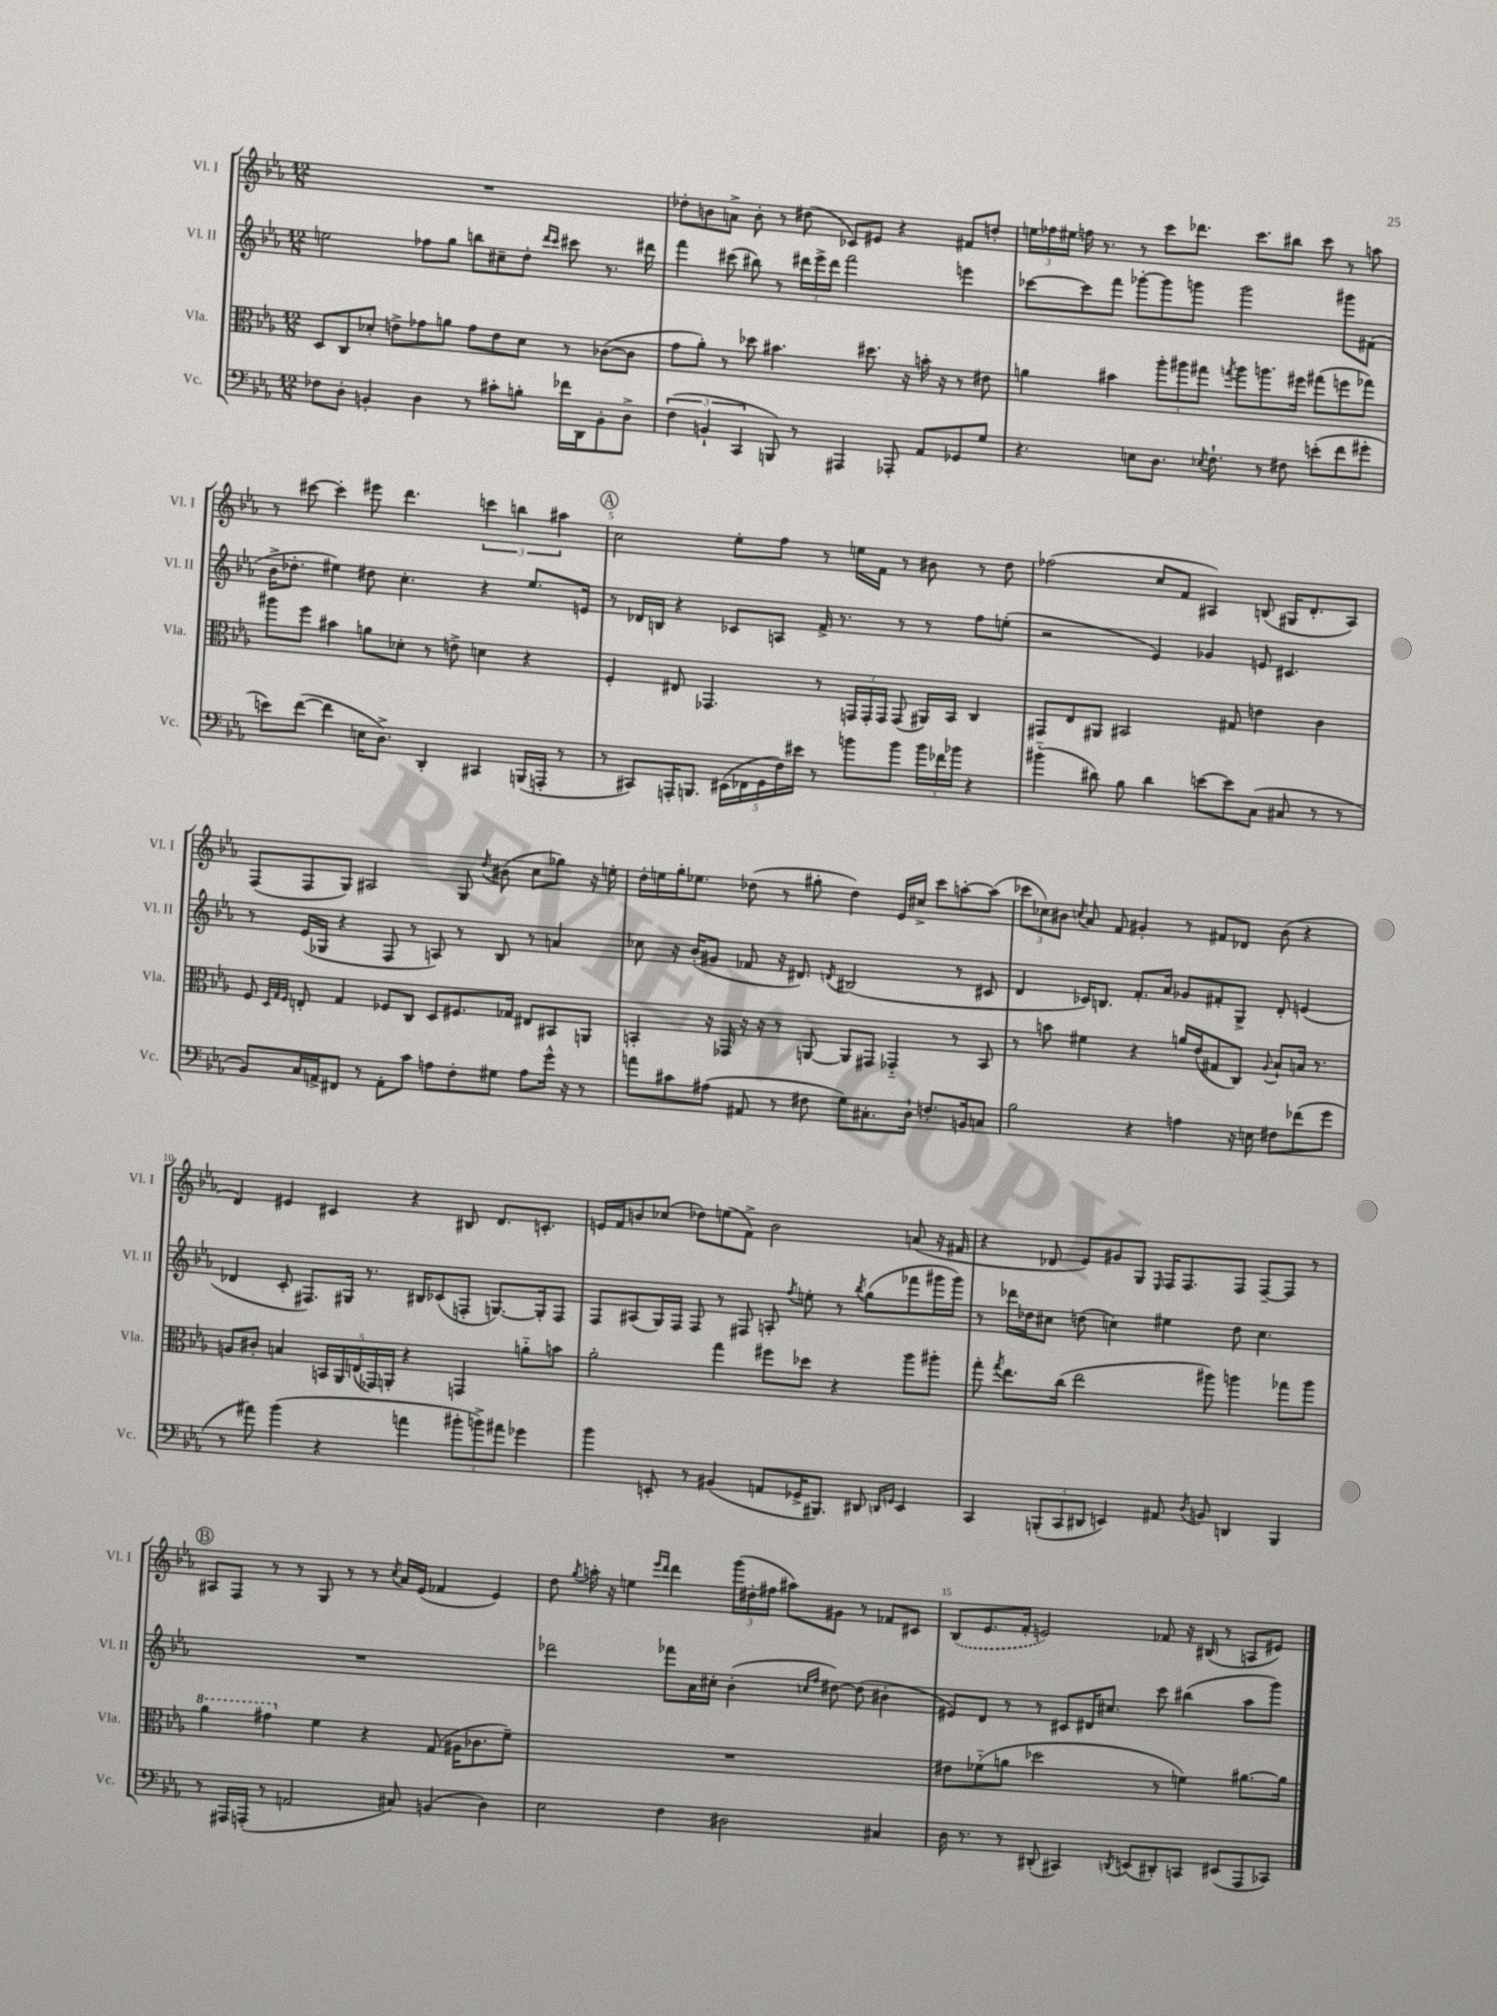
<<
\new StaffGroup <<
\new Staff = "s0" \with { instrumentName = "Vl. I" shortInstrumentName = "Vl. I" } {
    \clef treble \key ees \major \numericTimeSignature \time 12/8
    \autoBeamOff R1. |
    des''8[-. b'8 a'8]-> b'8-. r8 dis''8( ces'8[) eis'8] r4 fis'8[ d''8]-. |
    \tuplet 3/2 { e''16[ fes''16 eis''16] } f''16 r8. r8 c'''8[ des'''8.] c'''8.[ bis''8] c'''8 r8 a''8 |
    r8 cis'''8~ cis'''4-. eis'''8 d'''4. \tuplet 3/2 { c'''4 b''4 ais''4 } |
    \mark \markup { \circle "A" } c''2 ees''8[-. f''8] r8 e''16[ f'16] r8 bis'8 r8 d''8 |
    fes''2( c''8[ f'8] ais4) b8( gis16[ d'8.-. ais8]) |
    f8[( f8 g8]) ais2 g8 \acciaccatura { d''8 } bis'8( c''8[ ges''8]) r16 e''16-. |
    d''16[-. e''16 g''16-. ees''8.] des''8( r8 gis''8-. des''4) ees'16[ cis''16]-> c'''8[ a''8~-. a''8]( |
    \tuplet 3/2 { ces'''8[ ces''8) bis'8] } \acciaccatura { c''8 } aes'8 f'8 gis'4-. r8 fis'8[ des'8] bis'8( r4 |
    d'4) eis'4 cis'4 r4 bis8 d'8.[ c'8.]-. |
    e'16[ f'16 b'8 ces''8]( des''8[) e''8( f'8]->) b'2 a'8( r16 fis'16 |
    r4 des'8 ees'8[) gis'8 g8] \grace { ees16 } f16[ f8. f8] f8[~-- f8] r8 |
    \mark \markup { \circle "B" } ais8[ f8] r8 r8 g8 r8 r8 \acciaccatura { c''8 } aes'16[ ees'16]( fes'4 ees'4) |
    d''8 \acciaccatura { g''8 } a''16-. r16 e''4 \grace { ees'''16[ d'''16] } d'''4 \tuplet 3/2 { g'''16[( dis''16-. fis''16] } ais''8[) gis'8] r8 fes'8[ cis'8] |
    \once \slurDashed bes8[( ees'8. f'16]-. e'2) fes'8 r16 bis16( r8 a8[ eis'8]) \bar "|." |
}
\new Staff = "s1" \with { instrumentName = "Vl. II" shortInstrumentName = "Vl. II" } {
    \clef treble \key ees \major \numericTimeSignature \time 12/8
    \autoBeamOff e''2 fes''8[ g''8] b''8[ cis''8-- d''8]-. \grace { d'''16[ c'''16] } cis'''8 r8. dis'''16 |
    f'''4 cis'''8( bis''8) r8 \tuplet 3/2 { dis'''16[ ees'''16-> dis'''16] } f'''2 e'''4 |
    ces'''8[~ ces'''8 f'''8] ges'''8[~-. ges'''8 g'''8] g'''2 gis'''8[ fis'8]( |
    bes'16[-> des''8.]-. eis''4) dis''8 c''4.-. r4 eis''8.[ e'16] |
    \mark \markup { \circle "A" } r8 des'16[ b16] r4 ces'8[ a8] f'16-> r8. r8 r8 f''8[ e''8]-.( |
    r2 ees'4) ges'4 e'8 cis'4. |
    r8 ees'16[( ges16] r4 f8 r8 a8) r8 bes8 r8 a'4 |
    ces''8 r16 bes'16[-.( gis'8] fes'8 r16 dis'8.) \acciaccatura { d'8 } bis2( r8 cis'8 |
    d'4 ces'16[) b8.] f'8.[-. aes'16] ges'8[ fis'8-. g8]-> d'8-. e'4( |
    des'4 c'8-. fis8.[) gis16] r8. bis16[ ces'8( f8]-. g8.[~) g16-. f8] |
    f8[ ais8( g16) f16] f8 r8 fis8 a8-. \acciaccatura { f''8 } e''8-. r8 \acciaccatura { bes''8 } g''8[( fes'''8 gis'''16 gis'''16]) |
    r8 des'''16[ des''16 cis''8] d''8( c''4) eis''4 d''8 c''4. |
    \mark \markup { \circle "B" } R1. |
    des'''2 fes'''8[ aes'16 cis''16]-. bes'4-.( \grace { c''16[ f''16] } dis''8~) dis''8( bis'4-. |
    eis'8[) d'8] r8 r8 cis'8[ dis'16 cis''8.] c'''8 bis''4( aes''8[ g'''8]) \bar "|." |
}
\new Staff = "s2" \with { instrumentName = "Vla." shortInstrumentName = "Vla." } {
    \clef alto \key ees \major \numericTimeSignature \time 12/8
    \autoBeamOff d8[ c8 des'8]-. e'8[-> ges'8 a'8] ges'8[ e'8 des'8] r8 ces'8[~( ces'8] |
    g'8[ aes'8]-.) r8 des''8 bis'4. dis''8. r16 b'16-. r16 r8 eis'8 |
    a'4 bis'4 \tuplet 3/2 { aes''8[-. ais''8 gis''8] } \acciaccatura { g''8 } ais''8[ a''8. fis''16] gis''8[( f''8 ges''8]) |
    ais''8[ f''8] bis'4 a'8[ des'8]-. r8 e'8-> d'4 r4 |
    \mark \markup { \circle "A" } f4-. eis8 ges,4. r8 \tuplet 3/2 { g,16[ g,16-. g,16] } g,8( ais,16[) bes,16] c4 |
    gis,8[ ees8 ais,8] bis,2 gis8 e'4 c'4 |
    f8 \grace { d32[ g32 f32] } e8-. g4 fes8[ c8] d8[ fis8. ges16] eis8[ bis,8 a,8] |
    b,4-. r16 ges,16 r16 r16 r8 a,8~ a,8[ gis,8] ges,4-_ r8 b,8 |
    r8 b'8 fis'4 r4 a'16[ ees'16( gis8 c8]) \appoggiatura { aes8 } bes8[-! b16] r8. |
    a8[ cis'8]-. b4 \tuplet 5/4 { b,16[ aes,16 e16( ges,16) a,16]-. } r4 g,4 a'8[-_ b'8] |
    aes'2-. g''4 fis''8[ des''8] r4 aes''8[ ais''8]-. |
    g''8-. \acciaccatura { g''8 } ees''8.[ c''16]( ees''2 ais''8) a''4 ges''8[ a''8] |
    \mark \markup { \circle "B" } \ottava #1 aes''4 gis''4 \ottava #0 f'4 r4 g8( ais16[ ces'8. f'8]--) |
    R1. |
    eis'8[ fes'8-_( a'8] des''2 r8 f'4) ais'8.[~ ais'16] \bar "|." |
}
\new Staff = "s3" \with { instrumentName = "Vc." shortInstrumentName = "Vc." } {
    \clef bass \key ees \major \numericTimeSignature \time 12/8
    \autoBeamOff fes8[ d8]-. b,4-. d4 r8 cis'8[-. b8]-. fes'16[ d,16 b,8-. d8]-> |
    \tuplet 3/2 { f4( b,4-! c,4 } b,,8) r8 ais,,4 aes,,8-. aes,8[ ges,8 g8] |
    r4. e8[ d8.] \acciaccatura { ees8 } f8.-! r8 fis8 e'8[-.( f'8 gis'8]-. |
    e'8[) f'8]~( f'4 e16[ d8.]->) d,4-. cis,4 b,,16[( a,,16]-. r8 |
    \mark \markup { \circle "A" } r8 cis,8[) a,,16-. b,,8.] \tuplet 5/4 { eis,16[( fes,16 g,16 f16) eis'16] } r8 b'8[ b'8] \tuplet 3/2 { b'16[ fes'16 bes'16] } r4 |
    bis'4-_( dis'8) bes8 dis'4 e'8[~ e'8 c8]( cis8 r8 r8 |
    bes,8[) c16 a,16-> fis,8] r8 a,8[-. c'8] a8[ f8-. gis8] a8[ g'16]-^ r16 r8 |
    a'8[ cis'8 ais8]( ais,8 r8 fis8 g8[) cis8.-. d16]-! f8.[-. b,16 c8] |
    bes2 r4 a4 r16 e16 fis8[ fes'8( g'8] |
    r8 ais'8) bes'4( r4 a'4 \tuplet 3/2 { bis'8[-. b'8->) ais'8] } ges'4 |
    bes'4 e,8-. r8 bis,4( a,8[ ges,16-> bis,,8.]) dis,8 \grace { d,16[ g,16] } e,4 |
    c,4 \tuplet 3/2 { b,,8[-.( c,8 dis,8] } e,4) ais,8 \acciaccatura { d8 } b,8 d,4 b,,4 |
    \mark \markup { \circle "B" } r8 ais,,16[ a,,16]-.( r8 a,2 cis8) b,4( d4) |
    ees2 f4 dis2 cis4 |
    d16 r8. r8 dis,8-.( cis,4) \acciaccatura { d,8 } e,8[( dis,8-.) c,8] eis,8[( aes,,8 ces,8]) \bar "|." |
}
>>
>>
\layout { \context { \Score \override BarNumber.break-visibility = ##(#f #t #t) barNumberVisibility = #(every-nth-bar-number-visible 5) } }
